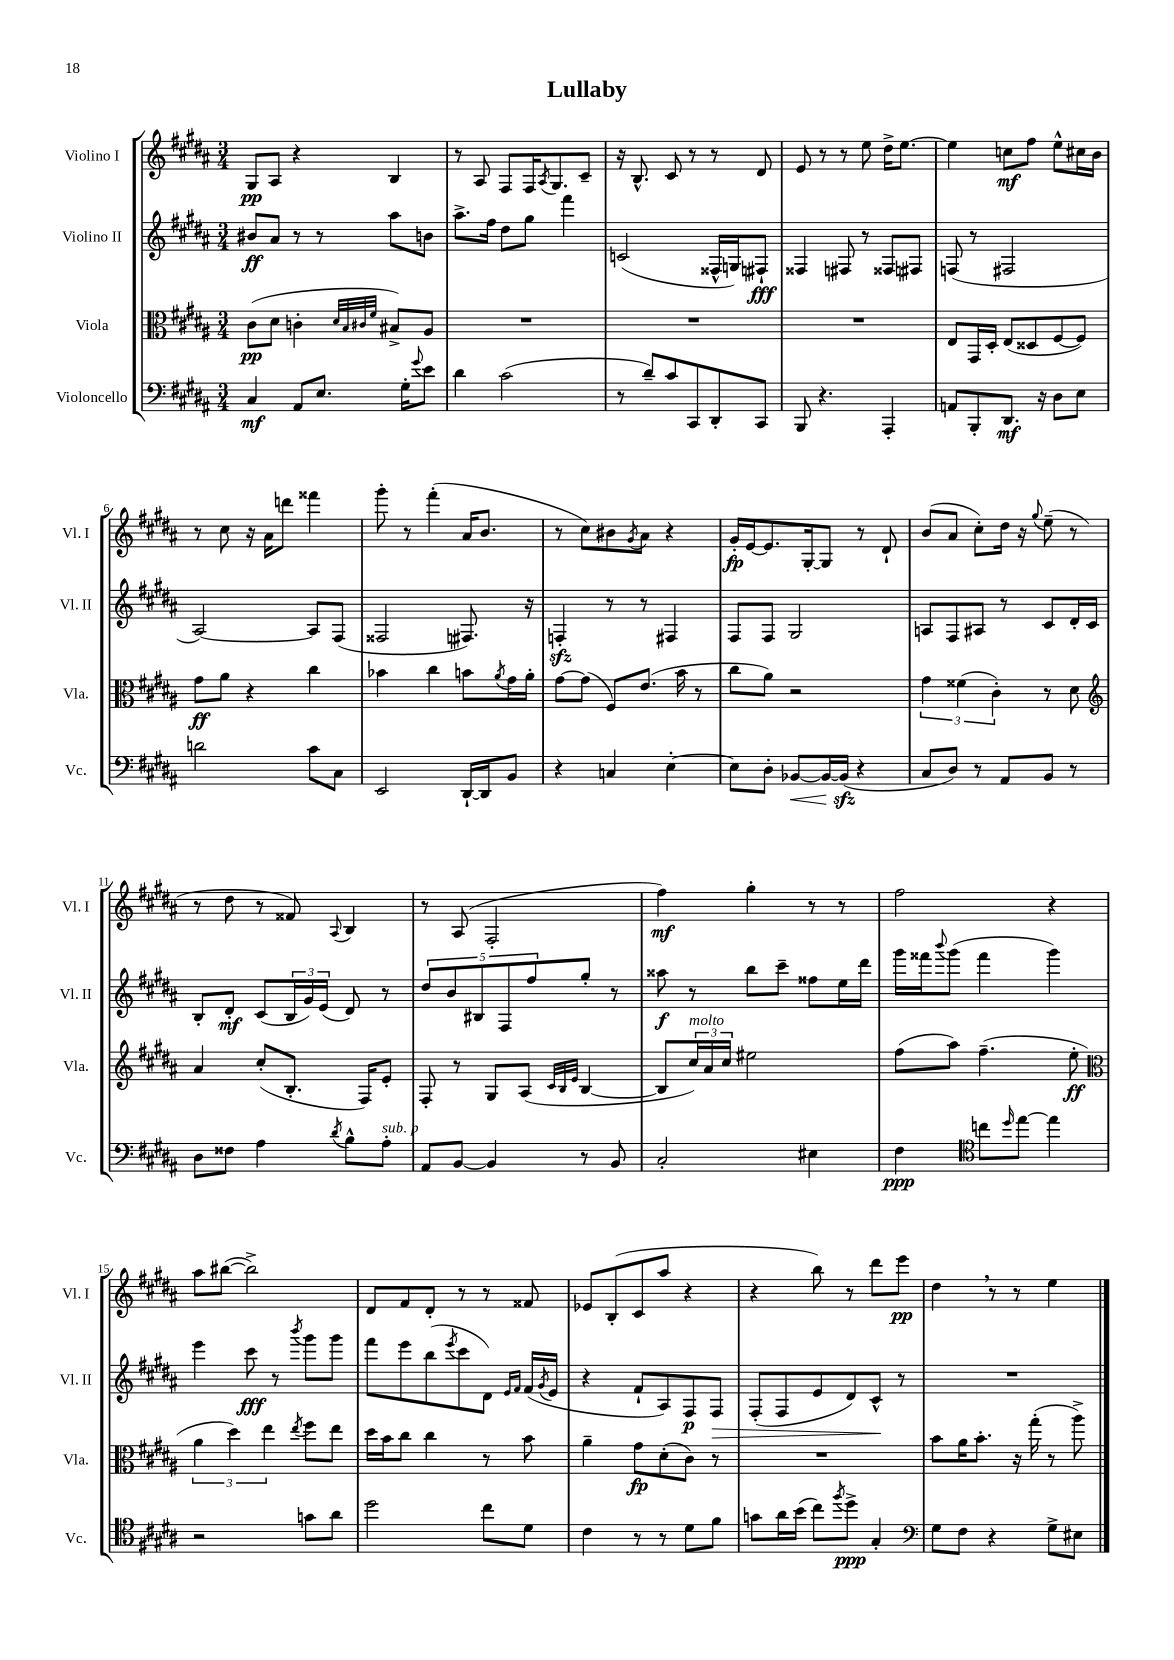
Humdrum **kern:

**kern	**kern	**kern	**kern
*staff4	*staff3	*staff2	*staff1
*clefF4	*clefC3	*clefG2	*clefG2
*k[f#c#g#d#a#]	*k[f#c#g#d#a#]	*k[f#c#g#d#a#]	*k[f#c#g#d#a#]
*M3/4	*M3/4	*M3/4	*M3/4
4C#	(8c#	8b#	8G#
.	8d#	8a#	8A#
8AA#	4c'	8r	4r
8.E	.	8r	.
.	32qqd#	.	.
.	32qqB	.	.
.	32qqc#	.	.
.	32qqf#	.	.
.	8B#^)	8aa#	4B
16G#'	.	.	.
8qqg#	.	.	.
8e	8A#	8b	.
=	=	=	=
4d#	2.r	8.aa#^	8r
.	.	.	8A#
.	.	16ff#	.
(2c#	.	8dd#	8F#
.	.	8gg#	16F#
.	.	.	8qA#
.	.	.	8.G#
.	.	4fff#	.
.	.	.	8c#~
=	=	=	=
8r	2.r	(2c	16r
.	.	.	8.B^^
8d#~)	.	.	.
8c#	.	.	8c#
8CC#	.	.	8r
8DD#'	.	16F##^^	8r
.	.	16G)	.
8CC#	.	8F#`	8d#
=	=	=	=
8BBB	2.r	4F##	8e
4.r	.	.	8r
.	.	8F#	8r
.	.	8r	8ee
4AAA#'	.	8F##	16dd#^
.	.	.	[8.ee
.	.	8F#	.
=	=	=	=
8AA	8E	(8F	4ee]
8BBB'	16GG#	8r	.
.	16D#'	.	.
8.DD#	(8E	2F#	8cc
.	8D##	.	8ff#
16r	.	.	.
8D#	[8F#	.	8ee^^
8E	8F#])	.	16cc#
.	.	.	16b
=	=	=	=
2d	8g#	[2A#)	8r
.	8a#	.	8cc#
.	4r	.	16r
.	.	.	16a#
.	.	.	8ddd
8c#	4cc#	8A#]	4fff##
8C#	.	(8F#	.
=	=	=	=
2EE	4b-	2F##	8ggg#'
.	.	.	8r
.	4cc#	.	(4fff#'
[16DD#`	8b	8.F#)	16a#
16DD#]	.	.	8.b
.	8qa#	.	.
8BB	16g#	.	.
.	16a#'	16r	.
=	=	=	=
4r	[8g#	4F'	8r
.	(8g#]	.	8cc#)
4C	8F#)	8r	8b#
.	.	.	8qg#
.	(8.e	8r	8a#
[4E'	.	4F#	4r
.	16b	.	.
.	8r	.	.
=	=	=	=
8E]	8cc#	8F#	16g#'
.	.	.	[16e
8D#'	8a#)	8F#	8.e]
[8BB-	2r	2G#	.
.	.	.	[16G#'
16BB-_	.	.	8G#]
(16BB-]	.	.	.
4r	.	.	8r
.	.	.	8d#`
=	=	=	=
8C#	6g#	8A	(8b
8D#)	.	8F#	8a#
.	(6f##	.	.
8r	.	8A#	8cc#')
.	6c#')	.	.
8AA#	.	8r	16dd#
.	.	.	16r
.	.	.	8qqgg#
8BB	8r	8c#	(8ee~
8r	8d#	16d#'	8r
.	.	16c#	.
=	=	=	=
*	*clefG2	*	*
8D#	4a#	8B'	8r
8F##	.	8d#'	8dd#
4A#	(8cc#'	(8c#	8r
.	8.B'	24B	8f##)
.	.	24g#)	.
.	.	(24e	.
8qd#	.	.	8qqA#
8B^^	.	8d#)	4B
.	16F#)	.	.
8A#'	8e'	8r	.
=	=	=	=
8AA#	8F#'	10dd#	8r
.	.	10b	.
[8BB	8r	.	(8A#
.	.	10B#	.
4BB]	8G#	.	2F#'
.	.	10F#	.
.	(8A#	.	.
.	.	10ff#	.
.	32qqc#	.	.
.	32qqB	.	.
.	32qqe	.	.
8r	[4B	8gg#'	.
8BB	.	8r	.
=	=	=	=
2C#'	8B]	8aa##	4ff#)
.	24cc#)	8r	.
.	24a#	.	.
.	24cc#	.	.
.	2ee#	8bb	4gg#'
.	.	8ccc#~	.
4E#	.	8ff##	8r
.	.	16ee	8r
.	.	16ddd#	.
=	=	=	=
4F#	(8ff#	16ggg#	2ff#
.	.	16fff##	.
.	.	8qqbbb	.
.	8aa#)	(8ggg#	.
*clefC4	*	*	*
8cc	(4.ff#~	4fff##	.
16qqdd#	.	.	.
[8ee	.	.	.
4ee]	.	4ggg#)	4r
.	8ee'	.	.
=	=	=	=
*	*clefC3	*	*
2r	6a#	4eee	8aa#
.	.	.	([8bb#
.	6dd#)	.	.
.	.	8ccc#	2bb#^])
.	6ee	.	.
.	.	8r	.
.	8qee	8qbbb	.
8g	8ff#	8ggg#	.
8a#	8ee	8ggg#	.
=	=	=	=
2dd#	16dd#	8fff#	8d#
.	16b	.	.
.	8cc#	8eee	8f#
.	4cc#	(8bb	8d#'
.	.	8qeee	.
.	.	8ccc#	8r
8cc#	8r	8d#)	8r
.	.	16qqe	.
.	.	16qqf#	.
8d#	8b	(16f#	8f##
.	.	8qg#	.
.	.	16e	.
=	=	=	=
4c#	4a#~	4r	8e-
.	.	.	(8B'
8r	8g#	8f#`	8c#
8r	(8d#'	8A#)	8aa#
8d#	8c#)	8F#	4r
8f#	8r	8F#	.
=	=	=	=
8g	2.r	(8F#'	4r
16a#	.	8F#	.
(16b	.	.	.
8cc#)	.	8e	8bb)
8qff#	.	.	.
8dd#^	.	8d#)	8r
4G#'	.	8c#^^	8ddd#
.	.	8r	8eee
=	=	=	=
*clefF4	*	*	*
8G#	8b	2.r	4dd#
8F#	16a#	.	.
.	8.b'	.	.
4r	.	.	8r
.	16r	.	8r
.	(16gg#'	.	.
8G#^	8r	.	4ee
8E#	8aa#^)	.	.
==	==	==	==
*-	*-	*-	*-
